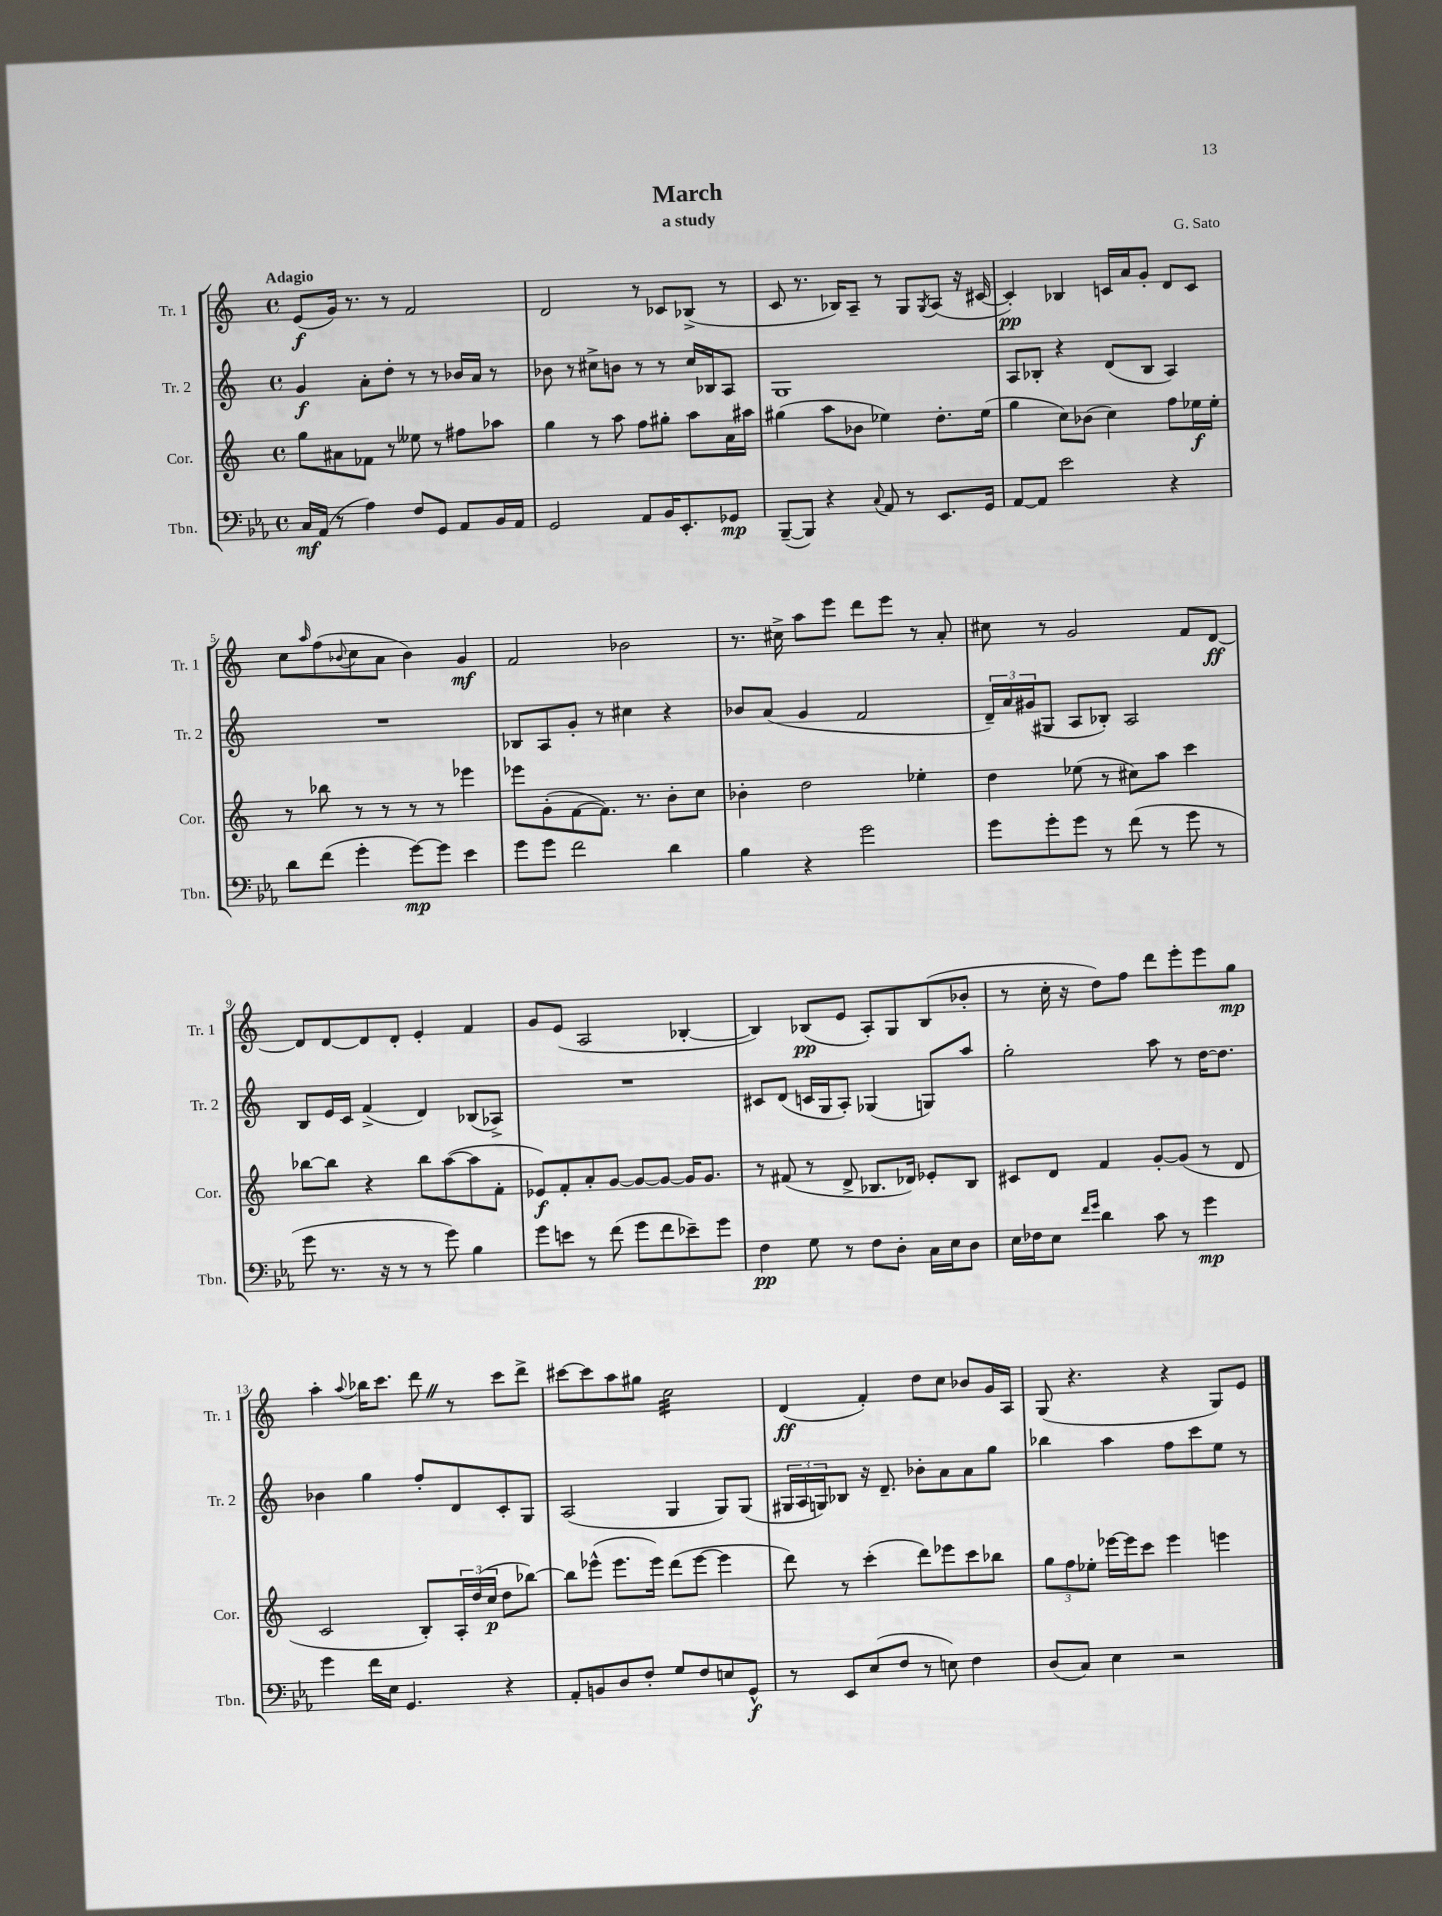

**kern	**dynam	**kern	**dynam	**kern	**dynam	**kern	**dynam
*part4	*part4	*part3	*part3	*part2	*part2	*part1	*part1
*staff4	*staff4	*staff3	*staff3	*staff2	*staff2	*staff1	*staff1
*I"Tbn.	*	*I"Cor.	*	*I"Tr. 2	*	*I"Tr. 1	*
*I'Tbn.	*	*I'Cor.	*	*I'Tr. 2	*	*I'Tr. 1	*
*clefF4	*	*clefG2	*	*clefG2	*	*clefG2	*
*k[b-e-a-]	*	*k[]	*	*k[]	*	*k[]	*
*M4/4	*	*M4/4	*	*M4/4	*	*M4/4	*
*met(c)	*	*met(c)	*	*met(c)	*	*met(c)	*
=1	=1	=1	=1	=1	=1	=1	=1
!	!	!	!	!	!	!LO:TX:a:B:t=Adagio	!
16C/LL	mf	8gg\L	.	4g/	f	(8e/L	f
(16AA-/JJ	.	.	.	.	.	.	.
8r	.	8a#X\	.	.	.	16g/Jk)	.
.	.	.	.	.	.	8.r	.
4A-\)	.	8f-X\J	.	8a'\L	.	.	.
.	.	8r	.	8dd'\J	.	8r	.
8F/L	.	8ee--X\	.	8r	.	2f/	.
8GG/J	.	8r	.	8r	.	.	.
8AA-/L	.	8ff#X\L	.	16b-X/LL	.	.	.
.	.	.	.	16a/JJ	.	.	.
16BB-/L	.	8aa-X\J	.	8r	.	.	.
16AA-/JJ	.	.	.	.	.	.	.
=2	=2	=2	=2	=2	=2	=2	=2
2GG/	.	4gg\	.	8b-X\	.	2d/	.
.	.	.	.	8r	.	.	.
.	.	8r	.	8cc#X^\L	.	.	.
.	.	8aa\	.	8bn\J	.	.	.
8AA-/L	.	8ff\L	.	8r	.	8r	.
16BB-/K	.	8gg#X'\J	.	8r	.	8c-X/L	.
8.EE-'/	.	.	.	.	.	.	.
.	.	8aa\L	.	16cc#/LL	.	(8B-X^/J	.
.	.	.	.	16B-X/J	.	.	.
8GG-X/J	mp	16a\L	.	8A/J	.	8r	.
.	.	16aa#X\JJ	.	.	.	.	.
=3	=3	=3	=3	=3	=3	=3	=3
([8BBB-~/L	.	(4gg#X\	.	1G	.	8c/	.
8BBB-/J])	.	.	.	.	.	8.r	.
4r	.	8aa\L	.	.	.	.	.
.	.	.	.	.	.	16B-X/KL)	.
.	.	8b-X\J	.	.	.	8A~/J	.
8qqC/	.	.	.	.	.	.	.
8AA-/	.	4ee-X\)	.	.	.	8r	.
8r	.	.	.	.	.	8G/L	.
.	.	.	.	.	.	8qG/	.
8.EE-/L	.	8.dd'\L	.	.	.	(8A/J	.
.	.	.	.	.	.	16r	.
16GG/Jk	.	(16ee-\Jk	.	.	.	[16c#X/	.
=4	=4	=4	=4	=4	=4	=4	=4
[8AA-/L	.	4gg\	.	8A/L	.	4c#'/])	pp
8AA-/J]	.	.	.	8B-X'/J	.	.	.
2e-\	.	8cc\L)	.	4r	.	4B-X/	.
.	.	(8b-X\J	.	.	.	.	.
.	.	4cc\)	.	(8d/L	.	16cn/LL	.
.	.	.	.	.	.	16a/J	.
.	.	.	.	8B-/J	.	8g'/J	.
4r	.	8ff\L	.	4A/)	.	8d/L	.
.	.	16ee-X\L	f	.	.	8c/J	.
.	.	16ee-'\JJ	.	.	.	.	.
!!LO:LB:g=z
=5	=5	=5	=5	=5	=5	=5	=5
8d\L	.	8r	.	1r	.	8cc\L	.
.	.	.	.	.	.	16qqaa/	.
(8f\J	.	8bb-X\	.	.	.	(8ff\	.
.	.	.	.	.	.	8qqb-X/	.
4g'\	.	8r	.	.	.	8cc\	.
.	.	8r	.	.	.	8a\J	.
[8g\L)	mp	8r	.	.	.	4b-\)	.
8g\J]	.	8r	.	.	.	.	.
4e-\	.	4eee-X\	.	.	.	4g/	mf
=6	=6	=6	=6	=6	=6	=6	=6
8g\L	.	8eee-X\L	.	8B-X/L	.	2f/	.
8g\J	.	(8g'\	.	8A/	.	.	.
2f\	.	[8f\	.	8g'/J	.	.	.
.	.	8.f\J])	.	8r	.	.	.
.	.	.	.	4cc#X\	.	2b-X\	.
.	.	8.r	.	.	.	.	.
4d\	.	8b'\L	.	4r	.	.	.
.	.	8cc\J	.	.	.	.	.
=7	=7	=7	=7	=7	=7	=7	=7
4B-\	.	4b-X'\	.	8b-X/L	.	8.r	.
.	.	.	.	(8a/J	.	.	.
.	.	.	.	.	.	16cc#X^\	.
4r	.	2dd\	.	4g/	.	8aa\L	.
.	.	.	.	.	.	8eee\J	.
2g\	.	.	.	2f/	.	8ddd\L	.
.	.	.	.	.	.	8eee\J	.
.	.	4ee-X'\	.	.	.	8r	.
.	.	.	.	.	.	8a'/	.
=8	=8	=8	=8	=8	=8	=8	=8
8g\L	.	4dd\	.	24d~/LL)	.	8cc#X\	.
.	.	.	.	24a/	.	.	.
.	.	.	.	(24g#X/J	.	.	.
8g'\	.	.	.	8G#X/J	.	8r	.
8g\J	.	(8ee-X\	.	8A/L	.	2g/	.
8r	.	8r	.	8B-X'/J)	.	.	.
(8f\	.	8cc#X\L)	.	2A/	.	.	.
8r	.	8aa\J	.	.	.	.	.
8g\	.	4ccc\	.	.	.	8f/L	.
8r	.	.	.	.	.	[8d/J	ff
!!LO:LB:g=z
=9	=9	=9	=9	=9	=9	=9	=9
8g\	.	[8bb-X\L	.	8B/L	.	8d/L]	.
8.r	.	8bb-\J]	.	16e/L	.	[8d/	.
.	.	.	.	16c/JJ	.	.	.
.	.	4r	.	(4f^/	.	8d/]	.
16r	.	.	.	.	.	.	.
8r	.	.	.	.	.	8d'/J	.
8r	.	8bb-\L	.	4d/)	.	4e'/	.
8g\)	.	([8aa\	.	.	.	.	.
4B-\	.	8aa\]	.	(8B-X/L	.	4f/	.
.	.	8f'\J	.	8A-X^/J)	.	.	.
=10	=10	=10	=10	=10	=10	=10	=10
8g\L	.	8e-X/L)	f	1r	.	8g/L	.
8en\J	.	8f'/	.	.	.	(8e/J	.
8r	.	8a'/	.	.	.	2A/	.
(8f\	.	[8g/J	.	.	.	.	.
8g\L	.	8g/L_	.	.	.	.	.
8f\	.	8g/J_	.	.	.	.	.
8e-X~\)	.	16g/KL]	.	.	.	[4B-X'/	.
.	.	8.g/J	.	.	.	.	.
8g\J	.	.	.	.	.	.	.
=11	=11	=11	=11	=11	=11	=11	=11
4F\	pp	8r	.	8c#X/L	.	4B-/])	.
.	.	(8f#X/	.	(8d/J	.	.	.
8G\	.	8r	.	16cn/LL	.	(8B-X/L	pp
.	.	.	.	16G/J	.	.	.
8r	.	8d^/	.	8A'/J)	.	8e/J	.
8F\L	.	8.B-X/L	.	(4G-X/	.	8A'/L)	.
8D'\J	.	.	.	.	.	8G/	.
.	.	16d-X/Jk)	.	.	.	.	.
16C\LL	.	8e-X'/L	.	8Gn/L)	.	(8B-/	.
16E-\J	.	.	.	.	.	.	.
8D\J	.	8B-/J	.	8aa/J	.	8b-X'/J	.
=12	=12	=12	=12	=12	=12	=12	=12
16E-\LL	.	8c#X/L	.	2gg'\	.	8r	.
16F-X\J	.	.	.	.	.	.	.
8E-\J	.	8d/J	.	.	.	16cc'\	.
.	.	.	.	.	.	16r	.
16qqf/LL	.	.	.	.	.	.	.
16qqg/JJ	.	.	.	.	.	.	.
4d\	.	4f/	.	.	.	8dd\L)	.
.	.	.	.	.	.	8ff\J	.
8c\	.	[8g'/L	.	8aa\	.	8ddd\L	.
8r	.	(8g/J]	.	8r	.	8eee'\	.
4g\	mp	8r	.	[16dd\KL	.	8eee\	.
.	.	.	.	8.dd\J]	.	.	.
.	.	8d/	.	.	.	8gg\J	mp
!!LO:LB:g=z
=13	=13	=13	=13	=13	=13	=13	=13
4g\	.	2c/	.	4b-X\	.	4aa'\	.
.	.	.	.	.	.	8qqaa/	.
16f\LL	.	.	.	4gg\	.	16bb-X\KL	.
16E-\JJ	.	.	.	.	.	8.ccc\J	.
4.GG/	.	.	.	.	.	.	.
.	.	8B'/L)	.	8ff'/L	.	8dddZ\	.
.	.	24A'/L	.	8d/	.	8r	.
.	.	(24dd/	.	.	.	.	.
.	.	24cc/JJ	p	.	.	.	.
4r	.	8dd\L	.	8c'/	.	8ccc\L	.
.	.	[8bb-X\J)	.	8G/J	.	8ddd^\J	.
=14	=14	=14	=14	=14	=14	=14	=14
8AA-'/L	.	8bb-\L]	.	(2A/	.	[8ccc#X\L	.
8BBn/	.	(8eee-X^^\J	.	.	.	8ccc#\]	.
8D/	.	8.eee-\L	.	.	.	8aa\	.
8F'/J	.	.	.	.	.	8gg#X\J	.
.	.	16eee-\Jk)	.	.	.	.	.
*	*	*	*	*	*	*tremolo	*
8G/L	.	(8ddd\L	.	4G/	.	32cc\LLL	.
.	.	.	.	.	.	32cc\	.
.	.	.	.	.	.	32cc\	.
.	.	.	.	.	.	32cc\	.
8F/	.	[8eee-\J	.	.	.	32cc\	.
.	.	.	.	.	.	32cc\	.
.	.	.	.	.	.	32cc\	.
.	.	.	.	.	.	32cc\	.
8En/	.	4eee-\]	.	8G/L)	.	32cc\	.
.	.	.	.	.	.	32cc\	.
.	.	.	.	.	.	32cc\	.
.	.	.	.	.	.	32cc\	.
8GG^^/J	f	.	.	(8G/J	.	32cc\	.
.	.	.	.	.	.	32cc\	.
.	.	.	.	.	.	32cc\	.
.	.	.	.	.	.	32cc\JJJ	.
*	*	*	*	*	*	*Xtremolo	*
=15	=15	=15	=15	=15	=15	=15	=15
8r	.	8ddd\)	.	24G#X/LL	.	(4d/	ff
.	.	.	.	24A/	.	.	.
.	.	.	.	24Gn/J)	.	.	.
8EE-/L	.	8r	.	8B-X/J	.	.	.
(8E-/	.	(4ccc'\	.	16r	.	4f'/)	.
.	.	.	.	8.d~/	.	.	.
8F/J	.	.	.	.	.	.	.
8r	.	8ddd\L)	.	8b-X'\L	.	8dd\L	.
8En\)	.	8eee-X\	.	8a\	.	8cc\J	.
4F\	.	8ccc\	.	8a\	.	8b-X/L	.
.	.	8bb-X\J	.	8gg\J	.	16g/L	.
.	.	.	.	.	.	16A/JJ	.
=16	=16	=16	=16	=16	=16	=16	=16
(8D/L	.	12gg\L	.	4bb-X\	.	(8G/	.
.	.	12ff\	.	.	.	.	.
8C/J)	.	.	.	.	.	4.r	.
.	.	12ee-X'\J	.	.	.	.	.
4E-\	.	[16eee-X\LL	.	4aa\	.	.	.
.	.	16eee-\J]	.	.	.	.	.
.	.	8ccc\J	.	.	.	.	.
2r	.	4eee-\	.	8ff\L	.	4r	.
.	.	.	.	8ccc\	.	.	.
.	.	4eeen\	.	8ee\J	.	8G/L)	.
.	.	.	.	8r	.	8e/J	.
==	==	==	==	==	==	==	==
*-	*-	*-	*-	*-	*-	*-	*-
